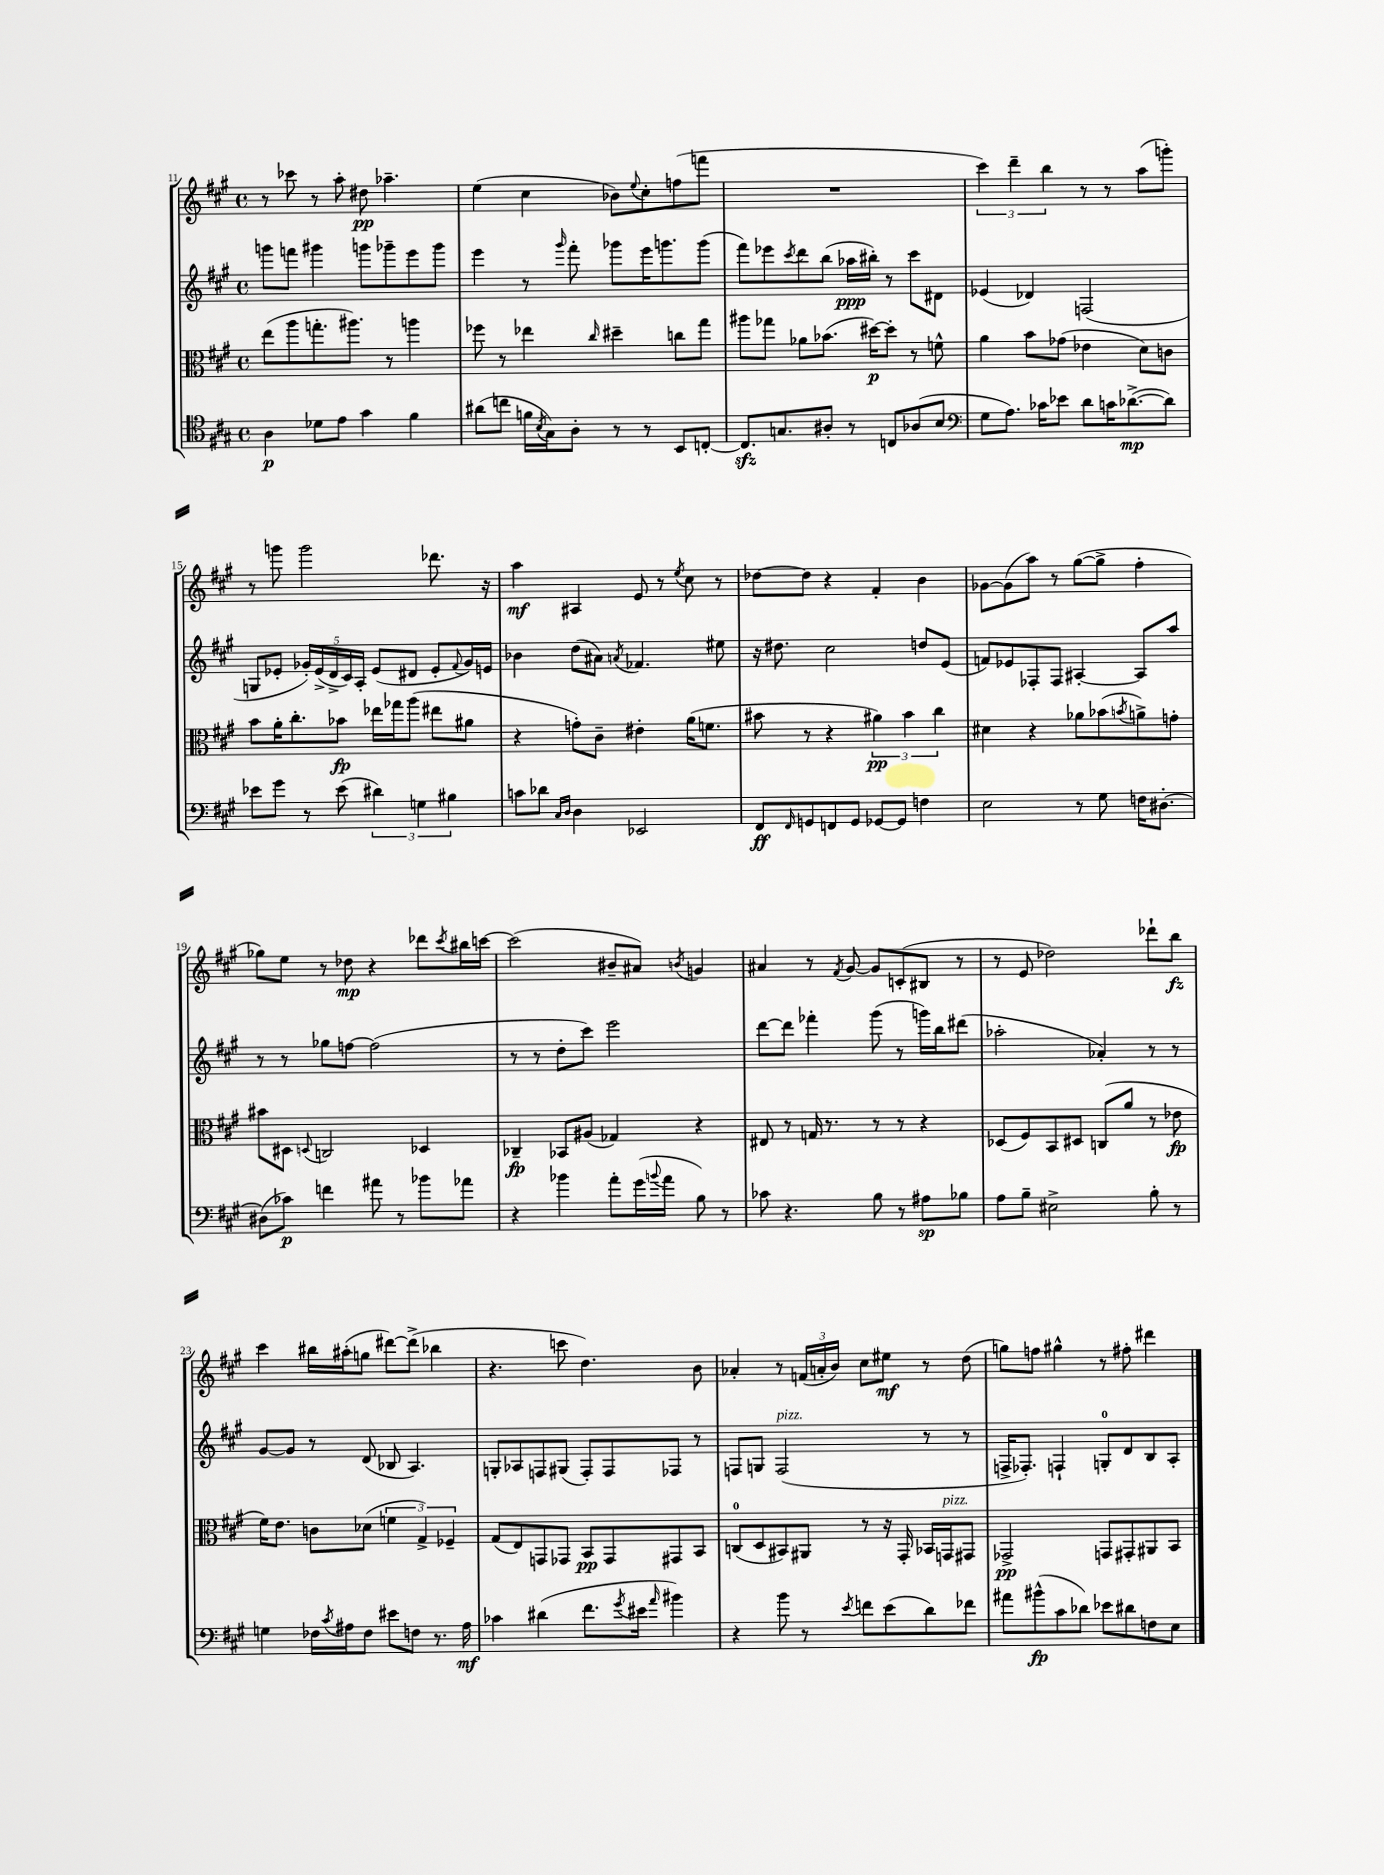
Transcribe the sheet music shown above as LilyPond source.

<<
\new StaffGroup <<
\new Staff = "s0" {
    \clef treble \key a \major \defaultTimeSignature \time 4/4
    r8 ces'''8 r8 a''8-. dis''8\pp aes''4.-- |
    e''4( cis''4 bes'8) \appoggiatura { e''8 } cis''8-. f''8( f'''8 |
    R1 |
    \tuplet 3/2 { cis'''4) d'''4-- b''4 } r8 r8 a''8( g'''8-.) |
    r8 g'''8 g'''2 des'''8. r16 |
    a''4\mf ais4 e'8 r8 \acciaccatura { e''8 } cis''8 r8 |
    des''8~ des''8 r4 fis'4-. b'4 |
    ges'8~ ges'8( a''8) r8 gis''8~( gis''8-> fis''4-. |
    ges''8) e''8 r8 des''8\mp r4 des'''8 \acciaccatura { cis'''8 } bis''16 c'''16~ |
    c'''2( bis'8-- ais'8) \acciaccatura { b'8 } g'4 |
    ais'4 r8 \acciaccatura { fis'8 } gis'8~ gis'8 c'8-.( bis8 r8 |
    r8 e'8 des''2) des'''8-! b''8\fz |
    cis'''4 bis''16 ais''16-.( g''8 dis'''8~) dis'''8->( bes''4 |
    r4. c'''8 d''4.) b'8 |
    aes'4-. r8 \tuplet 3/2 { f'16( a'16-. b'16) } cis''8 eis''8\mf r8 d''8( |
    g''8) f''8 gis''4-^ r8 fis''8-. dis'''4 \bar "|." |
}
\new Staff = "s1" {
    \clef treble \key a \major \defaultTimeSignature \time 4/4
    g'''8 f'''8 gis'''4 g'''8 ges'''8-- e'''8 ges'''8 |
    e'''4 r8 \grace { gis'''16 } fis'''8-. ges'''8 e'''16 g'''8. g'''8( |
    fis'''8) ees'''8 \acciaccatura { cis'''8 } d'''8 b''8( aes''16\ppp bis''16-.) r8 cis'''8 dis'8 |
    ees'4( des'4) f2( |
    g8 ees'8-. \tuplet 5/4 { ges'16-.) ees'16->( d'16-> cis'16) a16-. } ees'8( dis'8 ees'8-. \appoggiatura { fis'8 } ges'16) e'16 |
    bes'4 d''8( ais'8) \acciaccatura { a'8 } fes'4. eis''8 |
    r16 dis''8. cis''2 d''8 e'8( |
    f'8) ees'8 fes8-. fes8 ais4~-. ais8 a''8 |
    r8 r8 ges''8 f''8~ f''2( |
    r8 r8 d''8-. cis'''8) e'''2 |
    d'''8~ d'''8 fes'''4-. gis'''8( r8 g'''16) b''16 dis'''8( |
    aes''2-. aes'4-.) r8 r8 |
    gis'8~ gis'8 r8 d'8( bes8 a4.) |
    g8-. aes8 f8 gis8( f8-.) f8 fes8 r8 |
    f8 g8 f2^\markup { \italic "pizz." }( r8 r8 |
    f16-> fes8.-.) f4-! g8-0-. d'8 b8 a8-. \bar "|." |
}
\new Staff = "s2" {
    \clef alto \key a \major \defaultTimeSignature \time 4/4
    e''8( a''8 g''8.-. ais''8.) r8 a''4 |
    fes''8 r8 ees''4 \grace { cis''16 } dis''4-- c''8 gis''8 |
    ais''8 ges''8 aes'8 bes'8.( dis''16~\p) dis''8-. r8 f'8-^ |
    a'4 b'8 ges'8( ees'4 d'8) c'8 |
    b'8 a'16-. cis''8.-. bes'8\fp ees''16 ges''16 a''8( eis''8 ais'8 |
    r4 g'8-.) cis'8-- eis'4-. a'16( f'8. |
    bis'8 r8 r4 \tuplet 3/2 { ais'4\pp) bis'4 cis''4 } |
    dis'4 r4 aes'8 bes'8( \acciaccatura { b'8 } a'8->) g'8-. |
    bis'8 dis8 \appoggiatura { d8 } c2 des4 |
    ces4--\fp bes,8 ais8( ges4) r4 |
    eis8 r8 g16 r8. r8 r8 r4 |
    des8( fis8) b,8 dis8 c8( a'8 r8 ees'8\fp |
    fis'16) e'8. c'8 des'8( \tuplet 3/2 { f'4 gis4->) fes4-- } |
    gis8( e8) g,8 ges,8 b,8\pp ges,8 gis,8 b,8 |
    c8-0( d8 bis,8) ais,8 r8 r16 gis,16-. bes,16 g,16^\markup { \italic "pizz." } gis,8 |
    ges,2->\pp g,8 gis,8-. ais,8 b,8 \bar "|." |
}
\new Staff = "s3" {
    \clef tenor \key a \major \defaultTimeSignature \time 4/4
    a4\p des'8 e'8 gis'4 fis'4 |
    ais'8( c''8 f'16 \acciaccatura { b8 } gis16) a8-. r8 r8 b,8 c8~-. |
    c8.\sfz g8. ais8-. r8 c8 aes8( b8 |
    \clef bass gis8 a8.) ces'16 ees'8 d'8 c'16 des'8.~->\mp( des'8) |
    ees'8 gis'8 r8 ees'8( \tuplet 3/2 { dis'4) g4 bis4 } |
    c'8 des'8 \grace { cis16 d16 } d4 ees,2 |
    fis,8\ff \grace { fis,16 } g,8 f,8 g,8 ges,8~ ges,8 f4 |
    e2 r8 gis8 f16 dis8.~-. |
    dis8( ces'8\p) f'4 ais'8 r8 bes'8 aes'8 |
    r4 bes'4 a'8-. gis'16( \appoggiatura { b'8 } a'16 b8) r8 |
    ces'8 r4. b8 r8 ais8\sp bes8 |
    a8 b8-- eis2-> b8-. r8 |
    g4 fes16 \acciaccatura { cis'8 } ais16 fes8 eis'8 f8 r8. ais16\mf |
    ces'4 dis'4( fis'8. \acciaccatura { gis'8 } eis'16 \grace { a'16 } bis'4) |
    r4 b'8 r8 \acciaccatura { e'8 } f'8 e'8( d'8) fes'8 |
    ais'8 bis'8-^\fp( cis'8 des'8) ees'8 dis'8 f8 e8 \bar "|." |
}
>>
>>
\layout { \context { \Score currentBarNumber = #11 } }
